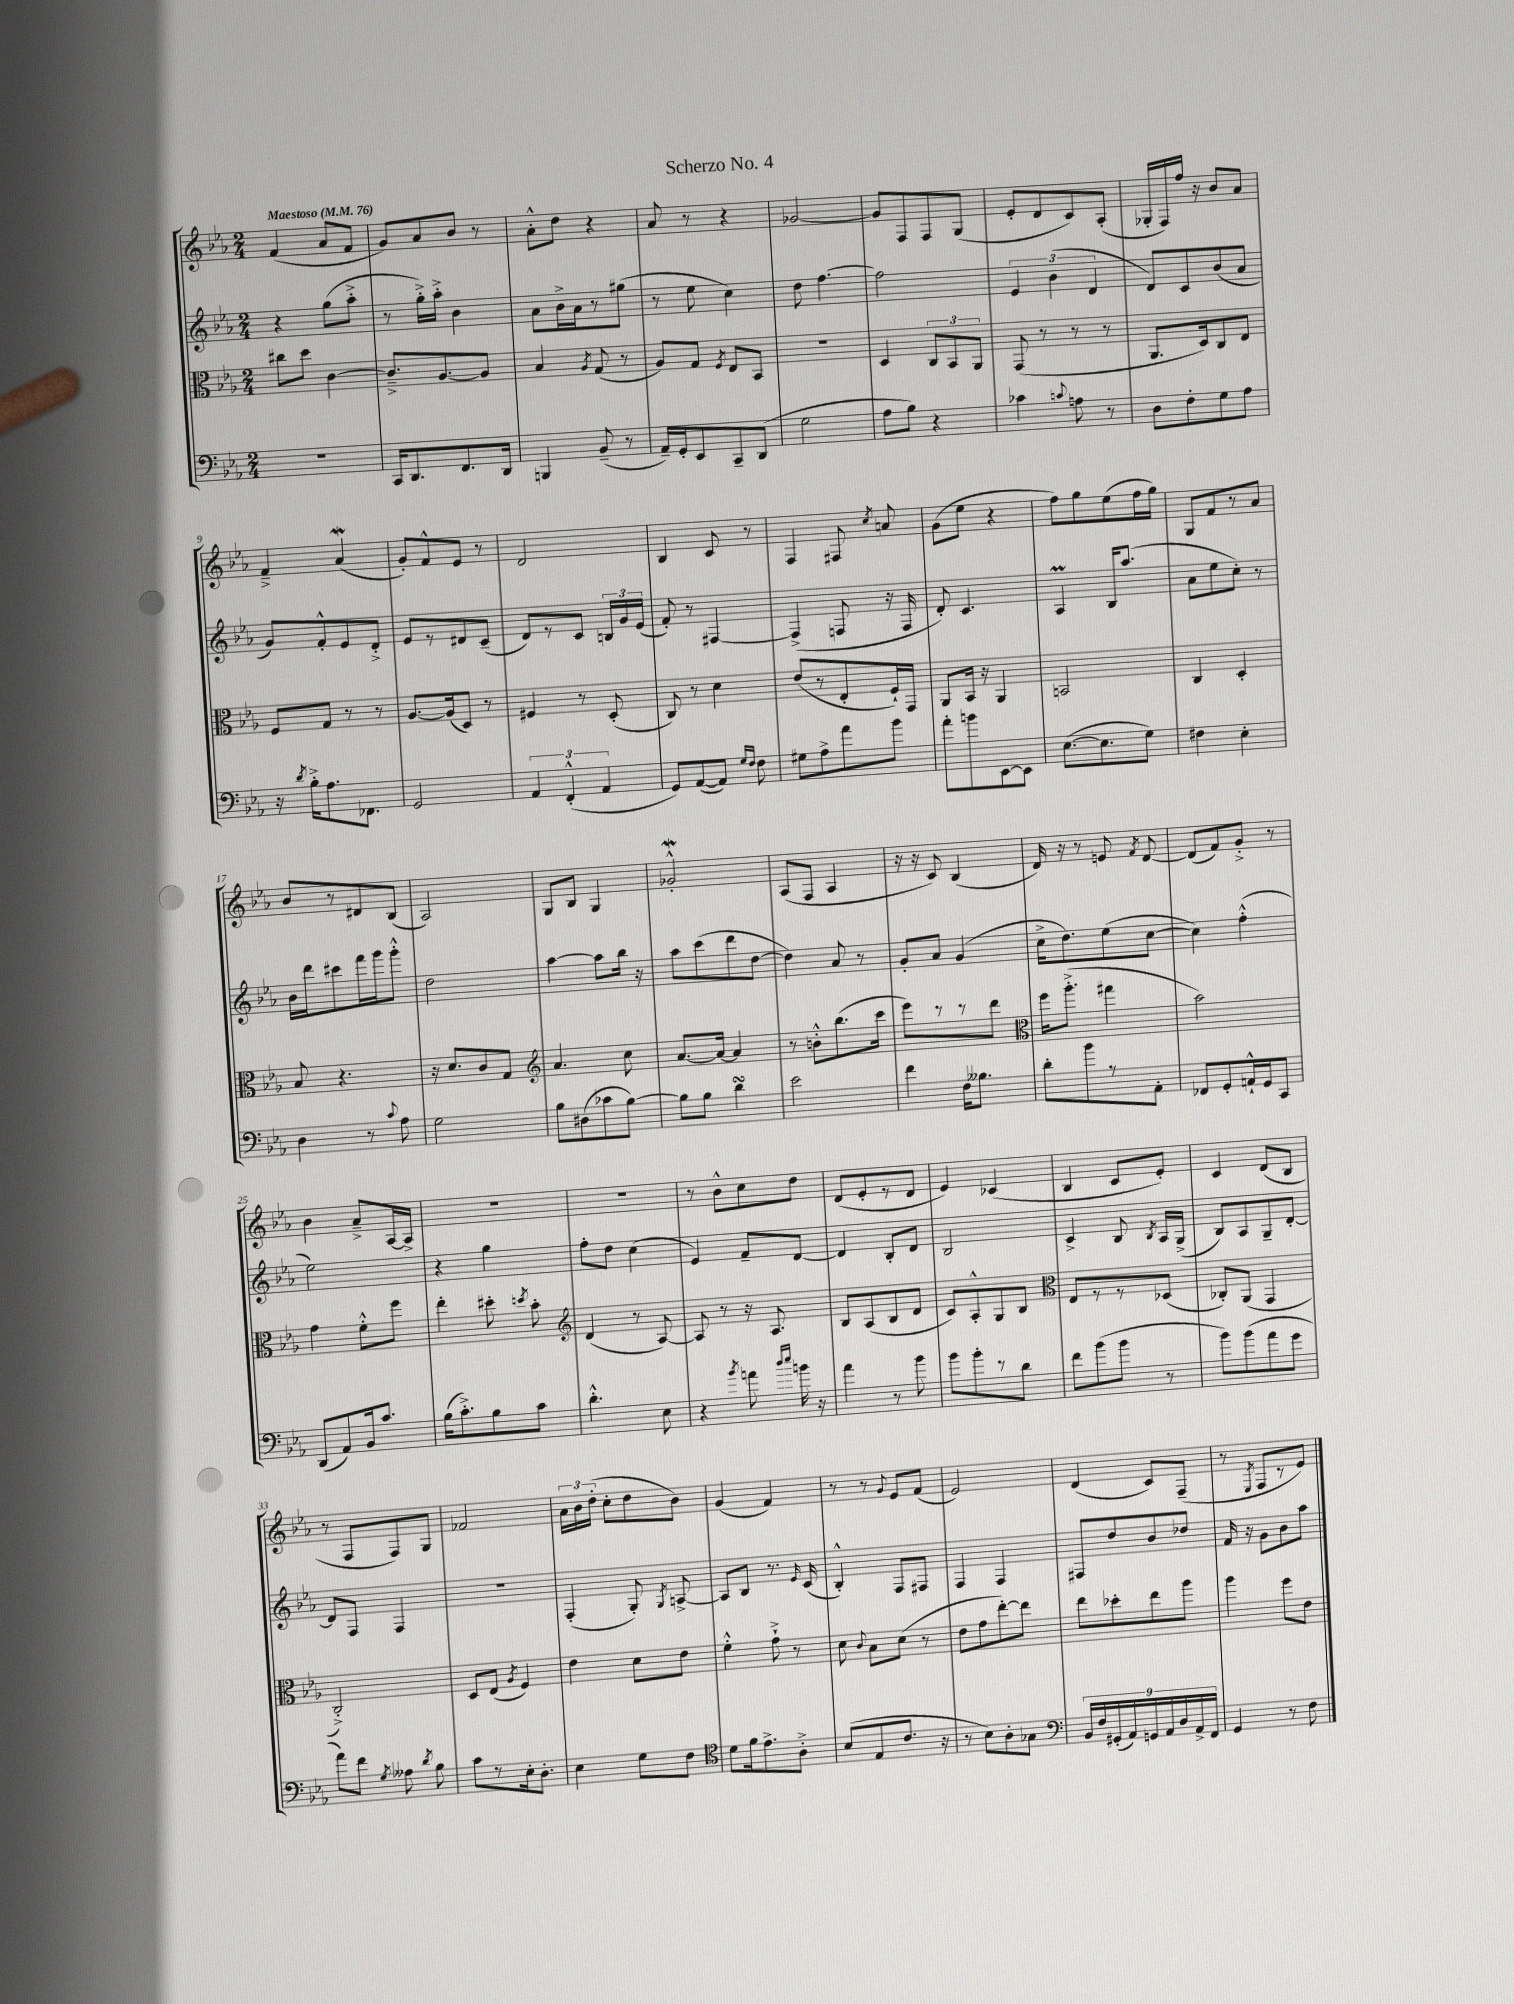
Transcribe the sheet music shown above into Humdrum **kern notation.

**kern	**kern	**kern	**kern
*part4	*part3	*part2	*part1
*staff4	*staff3	*staff2	*staff1
*clefF4	*clefC3	*clefG2	*clefG2
*k[b-e-a-]	*k[b-e-a-]	*k[b-e-a-]	*k[b-e-a-]
*M2/4	*M2/4	*M2/4	*M2/4
*MM76	*MM76	*MM76	*MM76
=1	=1	=1	=1
!	!	!	!LO:TX:a:B:t=Maestoso
2r	8cc#X\L	4r	(4f/
.	8dd\J	.	.
.	[4c\	(8gg\L	8a-/L
.	.	8aa-'^\J	8f/J
=2	=2	=2	=2
16CC/KL	8.c~^/L]	8r	8g/L)
8.DD/	.	.	.
.	.	16gg'^\LL)	8a-/
.	[8.A-/	16aa-'^\JJ	.
8.FF/	.	4b-\	8b-/J
.	8A-/J]	.	8r
16DD/Jk	.	.	.
=3	=3	=3	=3
4BBBn/	4B-/	8a-\L	8a-'^^\L
.	.	16b-^\L	8dd\J
.	.	16a-\J	.
.	8qA-/	.	.
(8BB-~/	(8G/	8r	4r
8r	8r	(8gg#X\J	.
=4	=4	=4	=4
16AA-~/LL)	8A-/L)	8r	8a-/
16GG'/J	.	.	.
8EE-/	8G/J	8ee-\	8r
.	8qF/	.	.
8CC~/	8E-/L	4cc\)	4r
(8DD/J	8BB-/J	.	.
=5	=5	=5	=5
2G\	2r	8dd\	[2g-X/
.	.	[4.ff\	.
=6	=6	=6	=6
8A-\L	4D/	2ff\]	8g-/L]
8B-\J)	.	.	8F/
4r	12C/L	.	8F/
.	12BB-/	.	.
.	.	.	(8G/J
.	12AA-/J	.	.
=7	=7	=7	=7
4c-X\	(8GG/	6e-/	8e-'/L
.	8r	.	8d/
.	.	(6b-\	.
8qqcn/	.	.	.
8An\	8r	.	8c/)
.	.	6d/	.
8r	8r	.	(8A-'/J
=8	=8	=8	=8
8D\L	8.AA-/L	8d/L)	16G-X'/LL
.	.	.	16F/)
8F'\	.	8c/	16ff/JJ
.	16D/k)	.	16r
8G\	8C/	(8b-/	8b-/L
8A-\J	8E-/J	8a-/J	8a-/J
!!LO:LB:g=z
=9	=9	=9	=9
16r	8F/L	8g/L)	4f~^/
8qd/	.	.	.
16B-'^\KL	.	.	.
8.A-\	8G/J	8f'^^/	.
.	8r	8e-/	(4a-w/
8.FF-X\J	.	.	.
.	8r	8d'^/J	.
=10	=10	=10	=10
2GG/	[8.A-/L	8e-/L	8g'/L)
.	.	8r	8f^^/
.	(16A-/k]	.	.
.	8D/J)	8d#X/	8e-/J
.	8r	(8c~/J	8r
=11	=11	=11	=11
6AA-/	4F#X/	8d/L)	2d/
.	.	8r	.
(6FF'^^/	.	.	.
.	8r	8c/J	.
6AA-/	.	.	.
.	(8D'/	24Bn/LL	.
.	.	24g/	.
.	.	(24e-/JJ	.
=12	=12	=12	=12
8GG/L)	8C/)	8f'/)	4B-/
([8AA-/	8r	8r	.
8AA-/J])	4d\	[4F#X/	8c/
16qqG/LL	.	.	.
16qqF/JJ	.	.	.
8F\	.	.	8r
=13	=13	=13	=13
8G#X\L	(8e-/L	(4F#^/]	4F/
8A-^\	8r	.	.
8a-\	8E-'/	8Fn/	8F#X/
.	.	.	8qcc/
8b-\J	16F`/L)	16r	8an/
.	16GG/JJ	16F/	.
=14	=14	=14	=14
8a-'\L	8AA-/L	8d'/)	(8g\L
8bn\	16BB-/Jk	4.c/	8ee-\J
.	16r	.	.
[8EE-\	4AA-/	.	4r
8EE-\J]	.	.	.
=15	=15	=15	=15
([8.E-\L	2BBn/	4A-M/	8ff\L)
.	.	.	8gg\
8.E-\]	.	.	.
.	.	16B-/KL	(8ee-\
.	.	(8.aa-/J	.
8G\J)	.	.	16ff\L
.	.	.	16gg\JJ)
=16	=16	=16	=16
4F#X\	4C/	8a-\L	8G/L
.	.	8ee-\	8f/
4E-'\	4D'/	8cc'\J)	8r
.	.	8r	8a-/J
!!LO:LB:g=z
=17	=17	=17	=17
4D\	8B-/	16b-\LL	8b-/L
.	.	16ddd\J	.
.	4.r	8ccc#X\	8r
8r	.	16fff\L	8d#X/
.	.	16ggg\J	.
8qqc/	.	.	.
8A-\	.	8ggg'^^\J	(8B-/J
=18	=18	=18	=18
2G\	16r	2dd\	2A-/)
.	8.d/L	.	.
.	8c/	.	.
.	8G/J	.	.
=19	=19	=19	=19
*	*clefG2	*	*
8B-\L	4.a-/	[4aa-\	8G/L
(8D#X\	.	.	8B-/J
8c-X\	.	8aa-\L]	4G/
[8B-\J)	8cc\	16bb-\Jk	.
.	.	16r	.
=20	=20	=20	=20
8B-\L]	[8.a-/L	8aa-\L	2g-Xw'^^/
8B-\J	.	(8ccc\	.
.	16a-/Jk_	.	.
4dsSsS\	4a-/]	8ddd\	.
.	.	[8dd\J	.
=21	=21	=21	=21
2e-\	8r	4dd\])	(8A-/L
.	8bn'^^\L	.	8F/J
.	(8.bb-\	8a-/	4A-/
.	.	8r	.
.	16ccc\Jk	.	.
=22	=22	=22	=22
4f\	8eee-\L)	8g'/L	16r
.	.	.	16r
.	8r	8a-/J	8c/)
16F\KL	8r	(4g/	(4B-/
8.B--X\J	.	.	.
.	8ddd\J	.	.
=23	=23	=23	=23
*	*clefC3	*	*
8d'\L	16ff\KL	16cc^\KL	16d/)
.	(8.aa-'^\J	8.dd\)	16r
8b-\	.	.	8r
8r	4gg#X\	(8ee-\	8en/
.	.	.	8qf/
8AA-'\J	.	[8cc\J	[8d/
=24	=24	=24	=24
8FF-X/L	2b-\)	4cc\])	(8d/L]
8GG'/	.	.	8f/)
16AAn`^^/L	.	(4ff'^^\	8g'^/J
16GG/J	.	.	.
8CC/J	.	.	8r
!!LO:LB:g=z
=25	=25	=25	=25
(8DD/L	4g\	2ee-\)	4b-\
8AA-/)	.	.	.
16BB-/k	8f'^^\L	.	8a-~^/L
8.c/J	.	.	.
.	8ff\J	.	[16A-/L
.	.	.	16A-^/JJ]
=26	=26	=26	=26
(16B-\KL	4ee-'\	4r	2r
8.c'^\)	.	.	.
8B-\	8dd#X'\	4gg\	.
.	8qddn/	.	.
8c\J	8b-'\	.	.
=27	=27	=27	=27
*	*clefG2	*	*
4.d'^^\	(4d/	8ff'\L	2r
.	.	8dd\J	.
.	8r	(4cc\	.
8E-\	[8A-/)	.	.
=28	=28	=28	=28
4r	8A-/]	4e-/)	8r
.	8r	.	8b-^^\L
8qb-/	.	.	.
8an\	16r	8f~/L	8cc\
.	8.A-/	.	.
16qqdd/LL	.	.	.
16qqee-/JJ	.	.	.
16bn\	.	[8d/J	8dd\J
16r	.	.	.
=29	=29	=29	=29
4a-\	8B-/L	4d/]	(8d/L
.	(8A-/	.	8e-'/
8r	8B-/	8B-'/L	8r
8b-\	8d/J	8d/J	8d/J
=30	=30	=30	=30
8b-\L	8c/L)	2B-/	4e-/)
8b-'\	8A-'^^/	.	.
8r	8G/	.	(4c-X/
8d\J	8B-/J	.	.
=31	=31	=31	=31
*	*clefC3	*	*
8f\L	8E-/L	4c^/	4B-/
(8b-\	8r	.	.
8b-\J	8r	8B-/	8c/L
.	.	8qB-/	.
8r	(8D-X/J	16A-/LL	8e-'/J)
.	.	(16G^/JJ	.
=32	=32	=32	=32
8b-\L)	8C-X'/L)	8B-/L)	4c/
(8b-\	(8AA-/J	8A-/	.
8a-\	4GG/	8G~/	(8d/L
8g\J	.	[8d'/J	8B-/J
!!LO:LB:g=z
=33	=33	=33	=33
8a-\L)	2C'^/)	8d/L]	8r
8f\J	.	8F/J	8F/L
8qG/	.	.	.
8A--X\	.	4F/	8F/)
8qd/	.	.	.
8B-\	.	.	8G/J
=34	=34	=34	=34
8c\L	8D/L	2r	2f-X/
8r	(8E-/J	.	.
.	8qA-/	.	.
16E-'\k	4F/)	.	.
8.D'\J	.	.	.
=35	=35	=35	=35
4E-\	4e-\	(4F'/	24a-\LL
.	.	.	24b-\
.	.	.	(24dd'\JJ
.	.	.	8cc'\L
8G\L	8d\L	8G'/)	8dd\
.	.	8qG/	.
8F\J	8e-\J	[8An^/	8b-\J)
=36	=36	=36	=36
*clefC4	*	*	*
8d\L	4f'^^\	8A/L]	(4g/
16f\k	.	8B-/J	.
8.e-^\	.	.	.
.	8g`^\	8.r	4f/)
8A-'^\J	8r	.	.
.	.	16qqe-/	.
.	.	(16c/	.
=37	=37	=37	=37
(8B-/L	8d\	4B-'^^/)	8r
.	8qqc/	.	.
8E-/	8B-\L	.	8r
.	.	.	8qqg/
8.c/J	(8d\J	8F/L	8e-/L
.	8r	8F#X/J	(8f/J
16r	.	.	.
=38	=38	=38	=38
8r	8e-\L	4F/	2e-/)
8B-\L)	8g\	.	.
8A-'\	[8ee-'\)	4F/	.
8G-X\J	8ee-\J]	.	.
=39	=39	=39	=39
*clefF4	*	*	*
18BB-/LL	8ee-\L	8F#X/L	(4d/
18F/	.	.	.
(18GG#X'/	.	.	.
.	8dd-X'\	8dd/	.
18AA-/)	.	.	.
18GGn/	.	.	.
.	8ee-\	8b-/	8c/L)
18AA-/	.	.	.
18D/	.	.	.
.	8aa-\J	8dd-X/J	(8F~/J
18AA-^/	.	.	.
18FF/JJ	.	.	.
=40	=40	=40	=40
4GG/	4aa-\	16f/	8r
.	.	16r	.
.	.	.	8qE-/
.	.	8g\L	8F/L
8r	8ff\L	8b-\	8r
8F\	8e-\J	8aa-\J	8e-/J)
==	==	==	==
*-	*-	*-	*-
